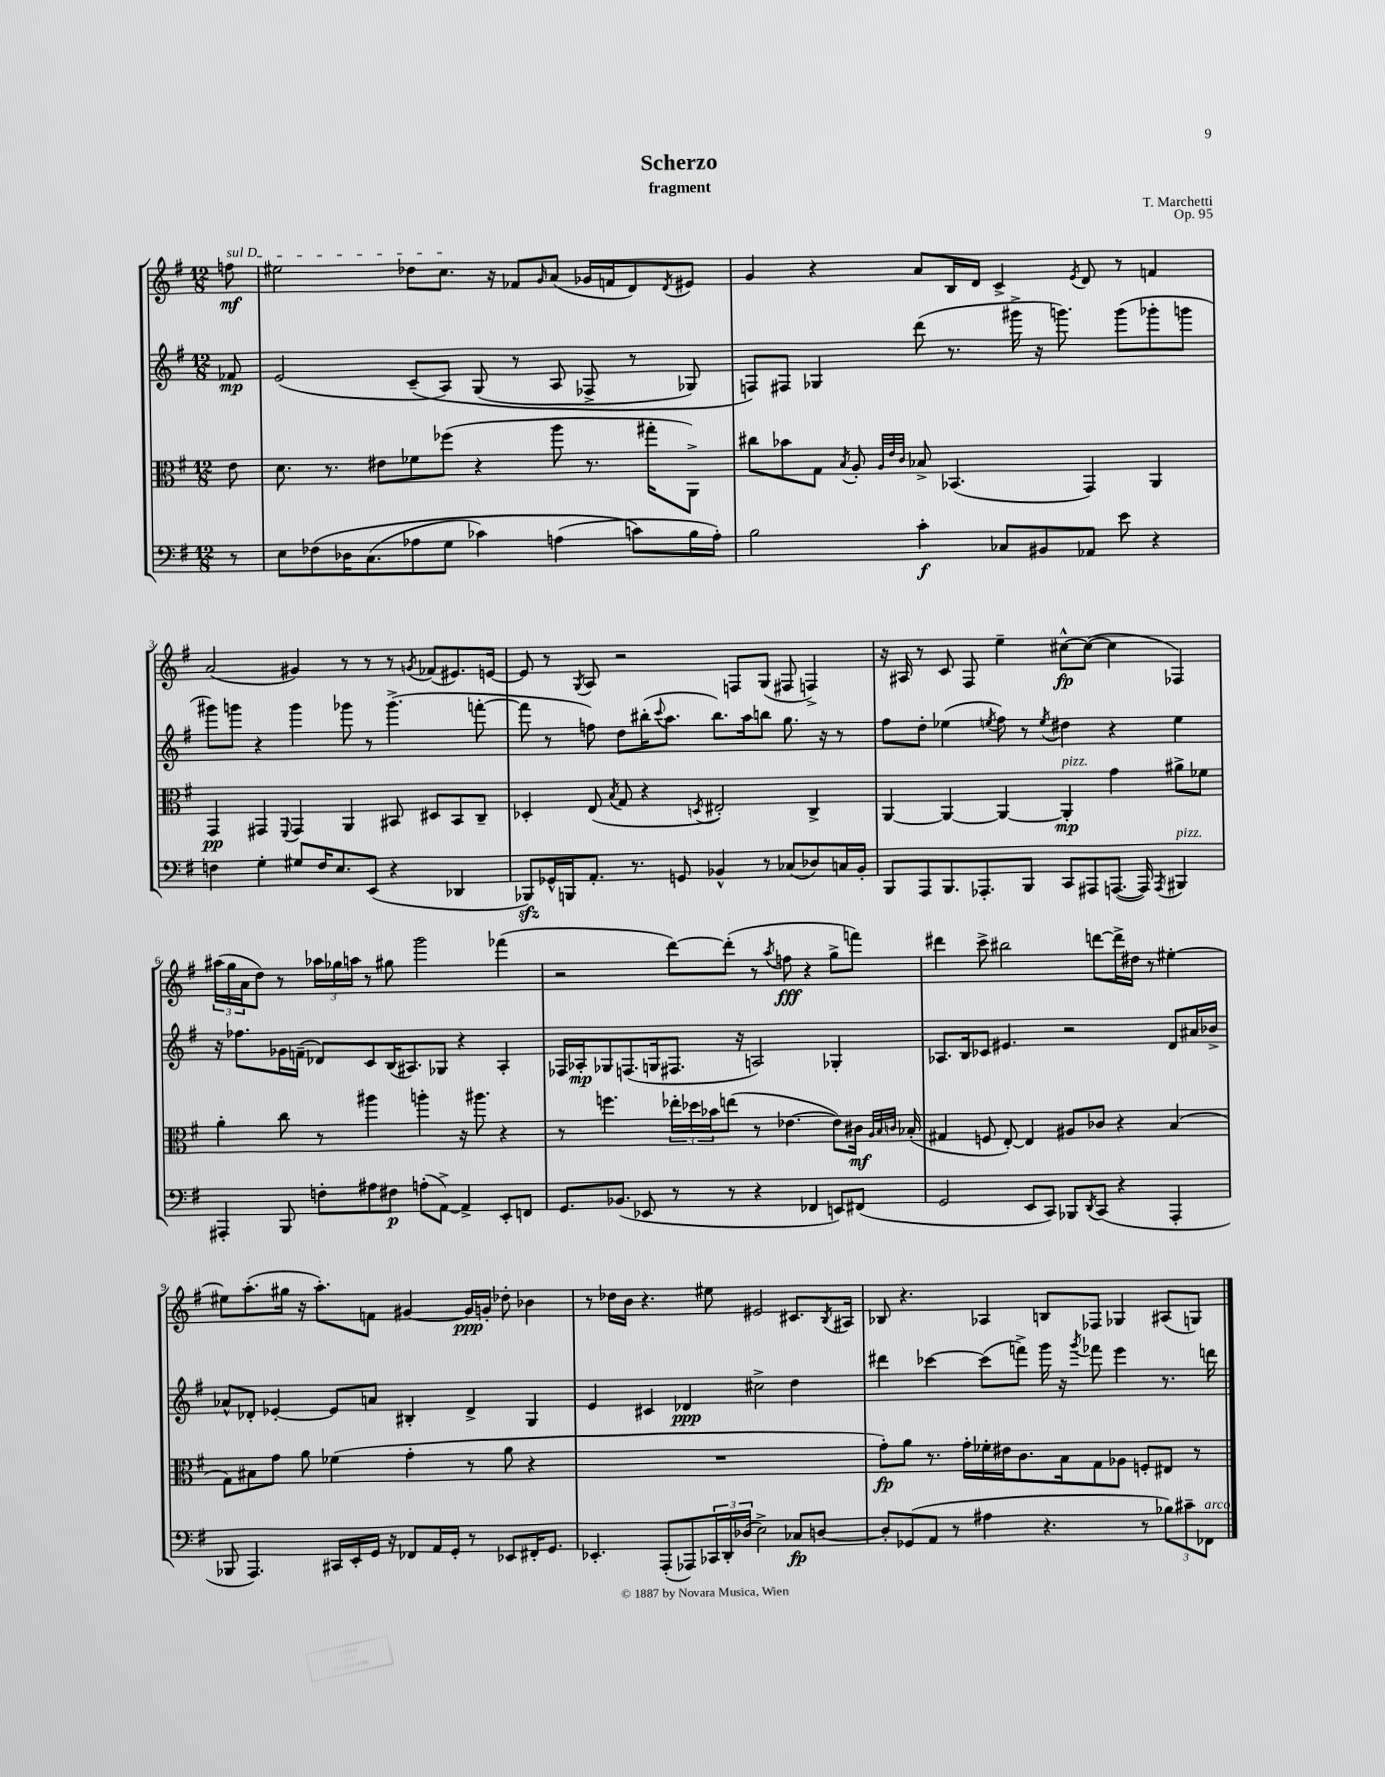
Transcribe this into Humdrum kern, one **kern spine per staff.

**kern	**dynam	**kern	**dynam	**kern	**dynam	**kern	**dynam
*part4	*part4	*part3	*part3	*part2	*part2	*part1	*part1
*staff4	*staff4	*staff3	*staff3	*staff2	*staff2	*staff1	*staff1
*clefF4	*	*clefC3	*	*clefG2	*	*clefG2	*
*k[f#]	*	*k[f#]	*	*k[f#]	*	*k[f#]	*
*M12/8	*	*M12/8	*	*M12/8	*	*M12/8	*
=	=	=	=	=	=	=	=
!	!	!	!	!	!	!LO:TX:a:i:t=sul D	!
8r	.	8e\	.	8f-X/	mp	8ffn\	mf
=1	=1	=1	=1	=1	=1	=1	=1
8E\L	.	8.d\	.	(2e/	.	2ee#X\	.
(8F-X\	.	.	.	.	.	.	.
.	.	8.r	.	.	.	.	.
16D-X\K	.	.	.	.	.	.	.
(8.C\	.	.	.	.	.	.	.
.	.	8e#X\L	.	.	.	.	.
8A-X\	.	8f-X\	.	(8c~/L	.	8dd-X\L	.
8G\J	.	(8ff-X\J	.	8A/J)	.	8.cc\J	.
4c-X\)	.	4r	.	(8G/	.	.	.
.	.	.	.	.	.	16r	.
.	.	.	.	8r	.	8f-X/L	.
.	.	.	.	.	.	16qqg/	.
(4An\	.	8aa\	.	8A/	.	(8a/J	.
.	.	8.r	.	8F-X^/	.	16g-X/LL	.
.	.	.	.	.	.	16fn/J	.
8cn\L)	.	.	.	8r	.	8d/)	.
.	.	16gg#X'\KL	.	.	.	.	.
.	.	.	.	.	.	8qd/	.
16B\L	.	8AA^\J)	.	8G-X/)	.	8e#X/J	.
16A'\JJ)	.	.	.	.	.	.	.
=2	=2	=2	=2	=2	=2	=2	=2
2B\	.	8cc#X\L	.	8Fn/L)	.	4g/	.
.	.	8b-X\	.	8F#X/J	.	.	.
.	.	8G\J	.	4G-X/	.	4r	.
.	.	8qB/	.	.	.	.	.
.	.	8A'/	.	.	.	.	.
.	.	32qqA/LLL	.	.	.	.	.
.	.	32qqe/	.	.	.	.	.
.	.	32qqc/JJJ	.	.	.	.	.
4c'\	f	8B-X^/	.	(8ddd\	.	8a/L	.
.	.	(4.BB-X/	.	8.r	.	16B/L	.
.	.	.	.	.	.	16d/JJ	.
8C-X/L	.	.	.	.	.	4c^/	.
.	.	.	.	16ggg#X^\	.	.	.
8BB#X/	.	.	.	16r	.	.	.
.	.	.	.	8.gggn\)	.	.	.
.	.	.	.	.	.	8qe/	.
8AA-X/J	.	4GG/)	.	.	.	8d/	.
8e\	.	.	.	(8ggg\L	.	8r	.
4r	.	4AA/	.	8ggg-X'\	.	4fn/	.
.	.	.	.	8gggn\J	.	.	.
!!LO:LB:g=z
=3	=3	=3	=3	=3	=3	=3	=3
4Fn\	.	4GG/	pp	8ggg#X\L)	.	(2a/	.
.	.	.	.	8gggn\J	.	.	.
4G'\	.	4GG#X/	.	4r	.	.	.
.	.	8qqFF#/	.	.	.	.	.
8G#X/L	.	4GG#/	.	4ggg\	.	4g#X/)	.
16F/K	.	.	.	.	.	.	.
8.E/	.	.	.	.	.	.	.
.	.	4AA/	.	8ggg-X\	.	8r	.
(8EE/J	.	.	.	8r	.	8r	.
4r	.	8BB#X/	.	(4.ggg-^\	.	8r	.
.	.	.	.	.	.	8qgn/	.
.	.	8D#X/L	.	.	.	(8f-X/L	.
4DD-X/	.	8BB#/	.	.	.	8.e#X/)	.
.	.	8C~/J	.	[8fffn'\	.	.	.
.	.	.	.	.	.	[16en/Jk	.
=4	=4	=4	=4	=4	=4	=4	=4
8BBB-Xzz/L)	.	4D-X'/	.	8fff\]	.	8e/]	.
16GG-X^^/L	.	.	.	8r	.	8r	.
16BBBn/J	.	.	.	.	.	.	.
.	.	.	.	.	.	8qG/	.
8.AA'/J	.	(8E/	.	8ffn\)	.	8A/	.
.	.	8qB/	.	.	.	.	.
.	.	8G/	.	8dd\L	.	2r	.
8.r	.	.	.	.	.	.	.
.	.	4r	.	(16bb#X'\K	.	.	.
.	.	.	.	8qqccc/	.	.	.
.	.	.	.	8.aa\J	.	.	.
8GGn/	.	.	.	.	.	.	.
.	.	8qDn/	.	.	.	.	.
4BB-X^^/	.	2E#X'/)	.	8.bb#\L)	.	.	.
.	.	.	.	.	.	8Fn/L	.
.	.	.	.	16aa\k	.	.	.
8r	.	.	.	8bbn\J	.	(8G/J	.
(8C-X/L	.	.	.	8.gg\	.	8F#X/	.
8D-X/)	.	4C^/	.	.	.	4Fn^/)	.
.	.	.	.	16r	.	.	.
16Cn/L	.	.	.	8r	.	.	.
16BB-'/JJ	.	.	.	.	.	.	.
=5	=5	=5	=5	=5	=5	=5	=5
8BBB/L	.	[4AA/	.	8ff#\L	.	16r	.
.	.	.	.	.	.	16A#X/	.
8AAA/	.	.	.	8dd'\J	.	8r	.
8.BBB/	.	4AA/_	.	(4ee-X\	.	8c/	.
.	.	.	.	.	.	8F#/	.
8.AAA-X'/	.	.	.	.	.	.	.
.	.	.	.	8qeen/	.	.	.
.	.	4AA/_	.	8ff#\)	.	4ee~\	.
8BBB/J	.	.	.	8r	.	.	.
.	.	.	.	8qee/	.	.	.
!	!	!LO:TX:a:i:t=pizz.	!	!	!	!	!
8CC/L	.	4AA'/]	mp	4dd#X\	.	[8cc#X^^\L	fp
8AAA#X/	.	.	.	.	.	(8cc#\J_	.
([8.AAAn/J	.	4g\	.	4r	.	4cc#\]	.
16AAA/])	.	.	.	.	.	.	.
8qAAA/	.	.	.	.	.	.	.
!LO:TX:a:i:t=pizz.	!	!	!	!	!	!	!
4BBB#X/	.	8a#X^\L	.	4ee\	.	4F-X/)	.
.	.	8f-X\J	.	.	.	.	.
!!LO:LB:g=z
=6	=6	=6	=6	=6	=6	=6	=6
4AAA#X'/	.	4a'\	.	16r	.	(24aa#X\LL	.
.	.	.	.	.	.	24gg\	.
.	.	.	.	8.ff-X\L	.	.	.
.	.	.	.	.	.	24a\J	.
.	.	.	.	.	.	8dd\J)	.
8BBB/	.	8cc\	.	16g-X\L	.	8r	.
.	.	.	.	(16fn~\JJ	.	.	.
8Fn'\L	.	8r	.	8d-X/L)	.	24aa-X\LL	.
.	.	.	.	.	.	24gg-X\	.
.	.	.	.	.	.	24aan\JJ	.
8A#X\	.	4aa#X\	.	8c/	.	8r	.
8F#X\J	p	.	.	(16B/K	.	8gg#X\	.
.	.	.	.	8.A#X/)	.	.	.
(8An'\L	.	4aan'\	.	.	.	2ggg\	.
[8AA^\J)	.	.	.	8G-X/J	.	.	.
4AA^/]	.	16r	.	4r	.	.	.
.	.	8.aa#X\	.	.	.	.	.
8EE'/L	.	4r	.	4A#'/	.	(4fff-X\	.
8FFn/J	.	.	.	.	.	.	.
=7	=7	=7	=7	=7	=7	=7	=7
8.GG/L	.	8r	.	16F-X/LL	.	2r	.
.	.	.	.	16A-X'/J	mp	.	.
.	.	4.ffn\	.	8G-X/	.	.	.
(8.BB-X/J	.	.	.	.	.	.	.
.	.	.	.	(8.Fn/	.	.	.
8EE-X/	.	.	.	.	.	.	.
.	.	.	.	16Gn/k	.	.	.
8r	.	24ee-X'\LL	.	8.F#X/J	.	[8ddd\L)	.
.	.	24dd-X\	.	.	.	.	.
.	.	24b-X\J	.	.	.	.	.
8r	.	(8een\J	.	.	.	(8ddd'\J]	.
.	.	.	.	16r	.	.	.
4r	.	8r	.	2An/)	.	8r	.
.	.	.	.	.	.	8qaa/	.
.	.	[4.e-X\	.	.	.	8ffn\	fff
4FF-X/	.	.	.	.	.	4r	.
8EEn/L)	.	8e-\L])	.	4G-X'/	.	8gg^\L	.
(8FF#X/J	.	16c#X\Jk	mf	.	.	8fffn\J)	.
.	.	32qqA/LLL	.	.	.	.	.
.	.	32qqB/	.	.	.	.	.
.	.	32qqcn/JJJ	.	.	.	.	.
.	.	(16B-X'/	.	.	.	.	.
=8	=8	=8	=8	=8	=8	=8	=8
2GG/	.	4G#X/	.	8.A-X/L	.	4ddd#X\	.
.	.	.	.	16B/k	.	.	.
.	.	8Fn/	.	8c-X/J	.	8ccc^\	.
.	.	[8E'/)	.	4.e#X/	.	2bb#X\	.
8EE/L	.	4E/]	.	.	.	.	.
8CC/J)	.	.	.	.	.	.	.
8BBB-X/L	.	8A#X/L	.	2r	.	.	.
8qDD/	.	.	.	.	.	.	.
(8CC/J	.	8c-X/J	.	.	.	[8dddn\L	.
4r	.	4r	.	.	.	16ddd^\L]	.
.	.	.	.	.	.	16dd#X\JJ	.
.	.	.	.	.	.	8r	.
4AAA'/	.	(4B/	.	8d/L	.	[4ee#X'\	.
.	.	.	.	16a#X/L	.	.	.
.	.	.	.	16b-X^/JJ	.	.	.
!!LO:LB:g=z
=9	=9	=9	=9	=9	=9	=9	=9
8BBB-X/	.	8G\L)	.	8a-X^^/L	.	8ee#X\L]	.
4.AAA/)	.	8B#X\	.	8d-X'/J	.	(8.aa'\	.
.	.	8g\J	.	[4e-X'/	.	.	.
.	.	.	.	.	.	16gg#X\Jk	.
.	.	8a\	.	.	.	16r	.
.	.	.	.	.	.	8.aa'\L)	.
16CC#X/LL	.	(4f-X\	.	8e-/L]	.	.	.
16EE'/	.	.	.	.	.	.	.
16GG/JJ	.	.	.	8an/J	.	8fn\J	.
16r	.	.	.	.	.	.	.
8FF-X/L	.	4g'\	.	4B#X'/	.	[4g#X/	.
16AA/L	.	.	.	.	.	.	.
16GG'/JJ	.	.	.	.	.	.	.
8r	.	8r	.	4d-^/	.	16g#/LL]	ppp
.	.	.	.	.	.	16gn'/JJ	.
8EE-X/L	.	8a\	.	.	.	8dd-X'\	.
16FF#X'/K	.	4r	.	4G/	.	4b-X\	.
8.GG/J	.	.	.	.	.	.	.
=10	=10	=10	=10	=10	=10	=10	=10
4.EE-X'/	.	1.r	.	4e/	.	8r	.
.	.	.	.	.	.	16dd-X\LL	.
.	.	.	.	.	.	16b\JJ	.
.	.	.	.	4c#X/	.	4.r	.
(8AAA'/L	.	.	.	.	.	.	.
8AAA-X/)	.	.	.	4d-X/	ppp	.	.
24CC-X/L	.	.	.	.	.	8ee#X\	.
24DD'/	.	.	.	.	.	.	.
(24D-X/JJ	.	.	.	.	.	.	.
2E^\)	.	.	.	2cc#X^\	.	2e#X/	.
8C-X/L	fp	.	.	4dd\	.	8.c#X/L	.
[8Dn/J	.	.	.	.	.	.	.
.	.	.	.	.	.	8qB/	.
.	.	.	.	.	.	16A#X/Jk	.
=11	=11	=11	=11	=11	=11	=11	=11
8D'/L]	.	8g'\L)	fp	4ddd#X\	.	8B-X/	.
(8GG-X/	.	8a\J	.	.	.	4.r	.
8AA/J	.	8.r	.	[4ccc-X\	.	.	.
8r	.	.	.	.	.	.	.
.	.	16g'\LL	.	.	.	.	.
4A#X\	.	16f-X'\	.	(8ccc-\L]	.	4A-X/	.
.	.	16e#X\J	.	.	.	.	.
.	.	8.c\	.	8fffn^\J)	.	.	.
4.r	.	.	.	16ggg\	.	8Bn/L	.
.	.	16B\k	.	16r	.	.	.
.	.	.	.	8qggg/	.	.	.
.	.	8G\	.	8fff-X\	.	8F-X/J	.
.	.	8A-X\J	.	4eee\	.	4G-X/	.
8r	.	8Fn'/L	.	.	.	.	.
12B-X\L)	.	8E#X/J	.	8.r	.	(8A#X/L	.
12c#X~\	.	.	.	.	.	.	.
.	.	8r	.	.	.	8Gn/J)	.
!LO:TX:a:i:t=arco	!	!	!	!	!	!	!
12FF-X\J	.	.	.	.	.	.	.
.	.	.	.	16dddn\	.	.	.
==	==	==	==	==	==	==	==
*-	*-	*-	*-	*-	*-	*-	*-
